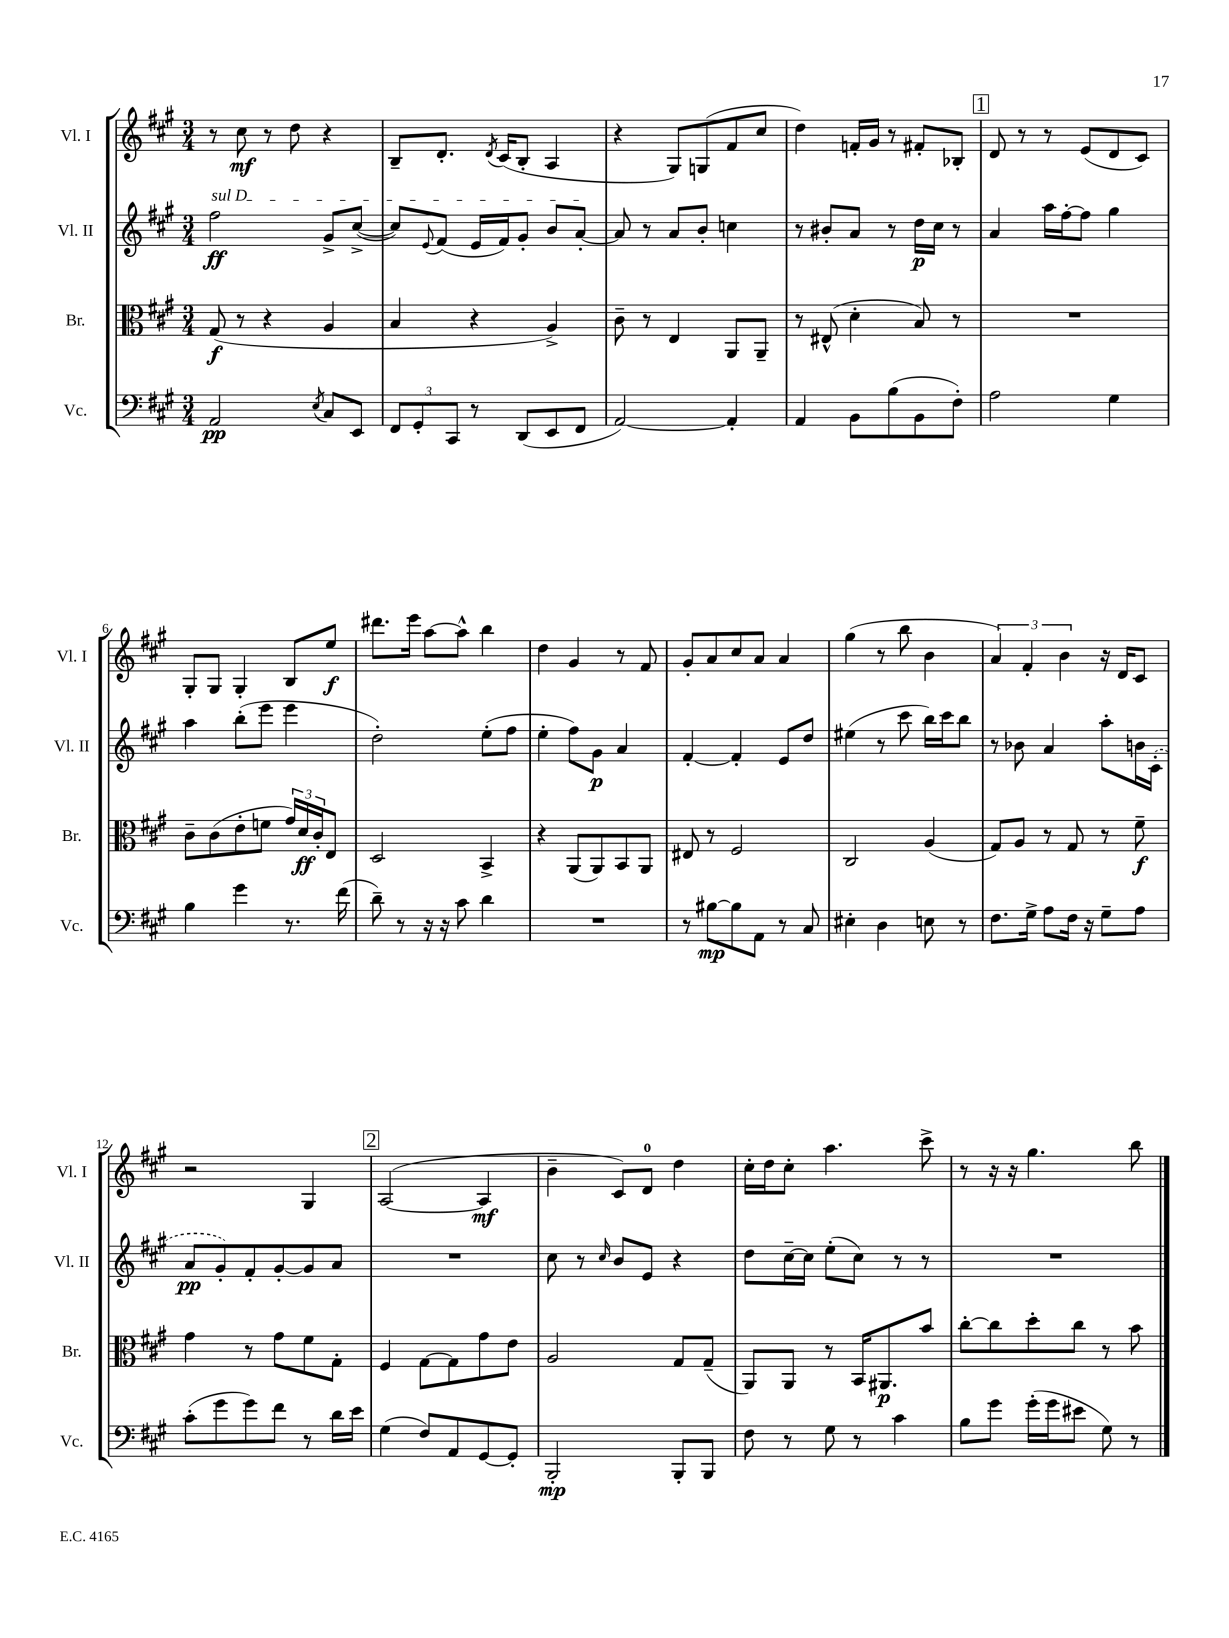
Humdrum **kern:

**kern	**kern	**kern	**kern
*staff4	*staff3	*staff2	*staff1
*clefF4	*clefC3	*clefG2	*clefG2
*k[f#c#g#]	*k[f#c#g#]	*k[f#c#g#]	*k[f#c#g#]
*M3/4	*M3/4	*M3/4	*M3/4
2AA/	(8G#/	2ff#\	8r
.	8r	.	8cc#\
.	4r	.	8r
.	.	.	8dd\
8qE/	.	.	.
8C#/L	4A/	8g#^/L	4r
8EE/J	.	([8cc#^/J	.
=	=	=	=
12FF#/L	4B/	8cc#/]L)	8B~/L
12GG#'/	.	.	.
.	.	8qqe/	.
.	.	(8f#/J	8.d'/J
12CC#/J	.	.	.
8r	4r	16e/LL	.
.	.	.	8qd/
.	.	16f#/J)	(16c#/LK
(8DD/L	.	8g#'/J	8B'/J
8EE/	4A^/)	8b/L	4A/
8FF#/J	.	[8a'/J	.
=	=	=	=
[2AA/)	8c#~\	8a/]	4r
.	8r	8r	.
.	4E/	8a/L	8G#/L)
.	.	8b'/J	(8G/
4AA'/]	8AA/L	4cc\	8f#/
.	8AA~/J	.	8cc#/J
=	=	=	=
4AA/	8r	8r	4dd\)
.	(8E#^^/	8b#'/L	.
8BB\L	4d'\	8a/J	16f'/LL
.	.	.	16g#/JJ
(8B\	.	8r	8r
8BB\	8B/)	16dd\LL	8f#'/L
.	.	16cc#\JJ	.
8F#'\J)	8r	8r	8B-'/J
=	=	=	=
2A\	2.r	4a/	8d/
.	.	.	8r
.	.	16aa\LL	8r
.	.	[16ff#'\J	.
.	.	8ff#\]J	(8e/L
4G#\	.	4gg#\	8d/
.	.	.	8c#/J)
=	=	=	=
4B\	8c#~\L	4aa\	8G#'/L
.	(8c#\	.	8G#/J
4g#\	8e'\	(8bb'\L	4G#'/
.	8f\J	8eee\J	.
8.r	24g#/LL)	4eee\	8B/L
.	24d/	.	.
.	24c#'/J	.	.
.	8E/J	.	8ee/J
(16f#\	.	.	.
=	=	=	=
8d~\)	2D/	2dd'\)	8.ddd#\L
8r	.	.	.
.	.	.	16eee\Jk
16r	.	.	[8aa\L
16r	.	.	.
8c#\	.	.	8aa^^\]J
4d\	4BB^/	(8ee'\L	4bb\
.	.	8ff#\J	.
=	=	=	=
2.r	4r	4ee'\	4dd\
.	(8AA/L	8ff#\L)	4g#/
.	8AA/)	8g#\J	.
.	8BB/	4a/	8r
.	8AA/J	.	8f#/
=	=	=	=
8r	8E#/	[4f#'/	8g#'/L
[8B#\L	8r	.	8a/
8B#\]	2F#/	4f#'/]	8cc#/
8AA\J	.	.	8a/J
8r	.	8e/L	4a/
8C#/	.	8dd/J	.
=	=	=	=
4E#'\	2C#/	(4ee#\	(4gg#\
4D\	.	8r	8r
.	.	8ccc#\	8bb\
8E\	(4A/	16bb\LL)	4b\
.	.	16ccc#\J	.
8r	.	8bb\J	.
=	=	=	=
8.F#\L	8G#/L)	8r	6a/)
.	8A/J	8b-\	.
.	.	.	6f#'/
16G#^\Jk	.	.	.
8A\L	8r	4a/	.
.	.	.	6b\
16F#\Jk	8G#/	.	.
16r	.	.	.
8G#~\L	8r	8aa'\L	16r
.	.	.	16d/LK
8A\J	8f#~\	16b\L	8c#/J
.	.	(16c#'\JJ	.
=	=	=	=
(8c#'\L	4g#\	8a/L	2r
8g#\	.	8g#'/)	.
8g#\)	8r	8f#'/	.
8f#\J	8g#\L	[8g#'/	.
8r	8f#\	8g#/]	4G#/
16d\LL	8G#'\J	8a/J	.
16e\JJ	.	.	.
=	=	=	=
(4G#\	4F#/	2.r	([2A/
8F#/L)	[8G#\L	.	.
8AA/	8G#\]	.	.
[8GG#/	8g#\	.	4A/]
8GG#'/]J	8e\J	.	.
=	=	=	=
2BBB'/	2A/	8cc#\	4b~\
.	.	8r	.
.	.	16qqcc#/	.
.	.	8b/L	8c#/L)
.	.	8e/J	8d/J
8BBB'/L	8G#/L	4r	4dd\
8BBB/J	(8G#~/J	.	.
=	=	=	=
8F#\	8AA/L)	8dd\L	16cc#'\LL
.	.	.	16dd\J
8r	8AA/J	[16cc#~\L	8cc#'\J
.	.	16cc#\]JJ	.
8G#\	8r	(8ee'\L	4.aa\
8r	16BB/LK	8cc#\J)	.
.	8.AA#/	.	.
4c#\	.	8r	.
.	8b/J	8r	8ccc#^\
=	=	=	=
8B\L	[8cc#'\L	2.r	8r
8g#\J	8cc#\]	.	16r
.	.	.	16r
(16g#'\LL	8dd'\	.	4.gg#\
16g#\J	.	.	.
8e#\J	8cc#\J	.	.
8G#\)	8r	.	.
8r	8b\	.	8bb\
==	==	==	==
*-	*-	*-	*-
